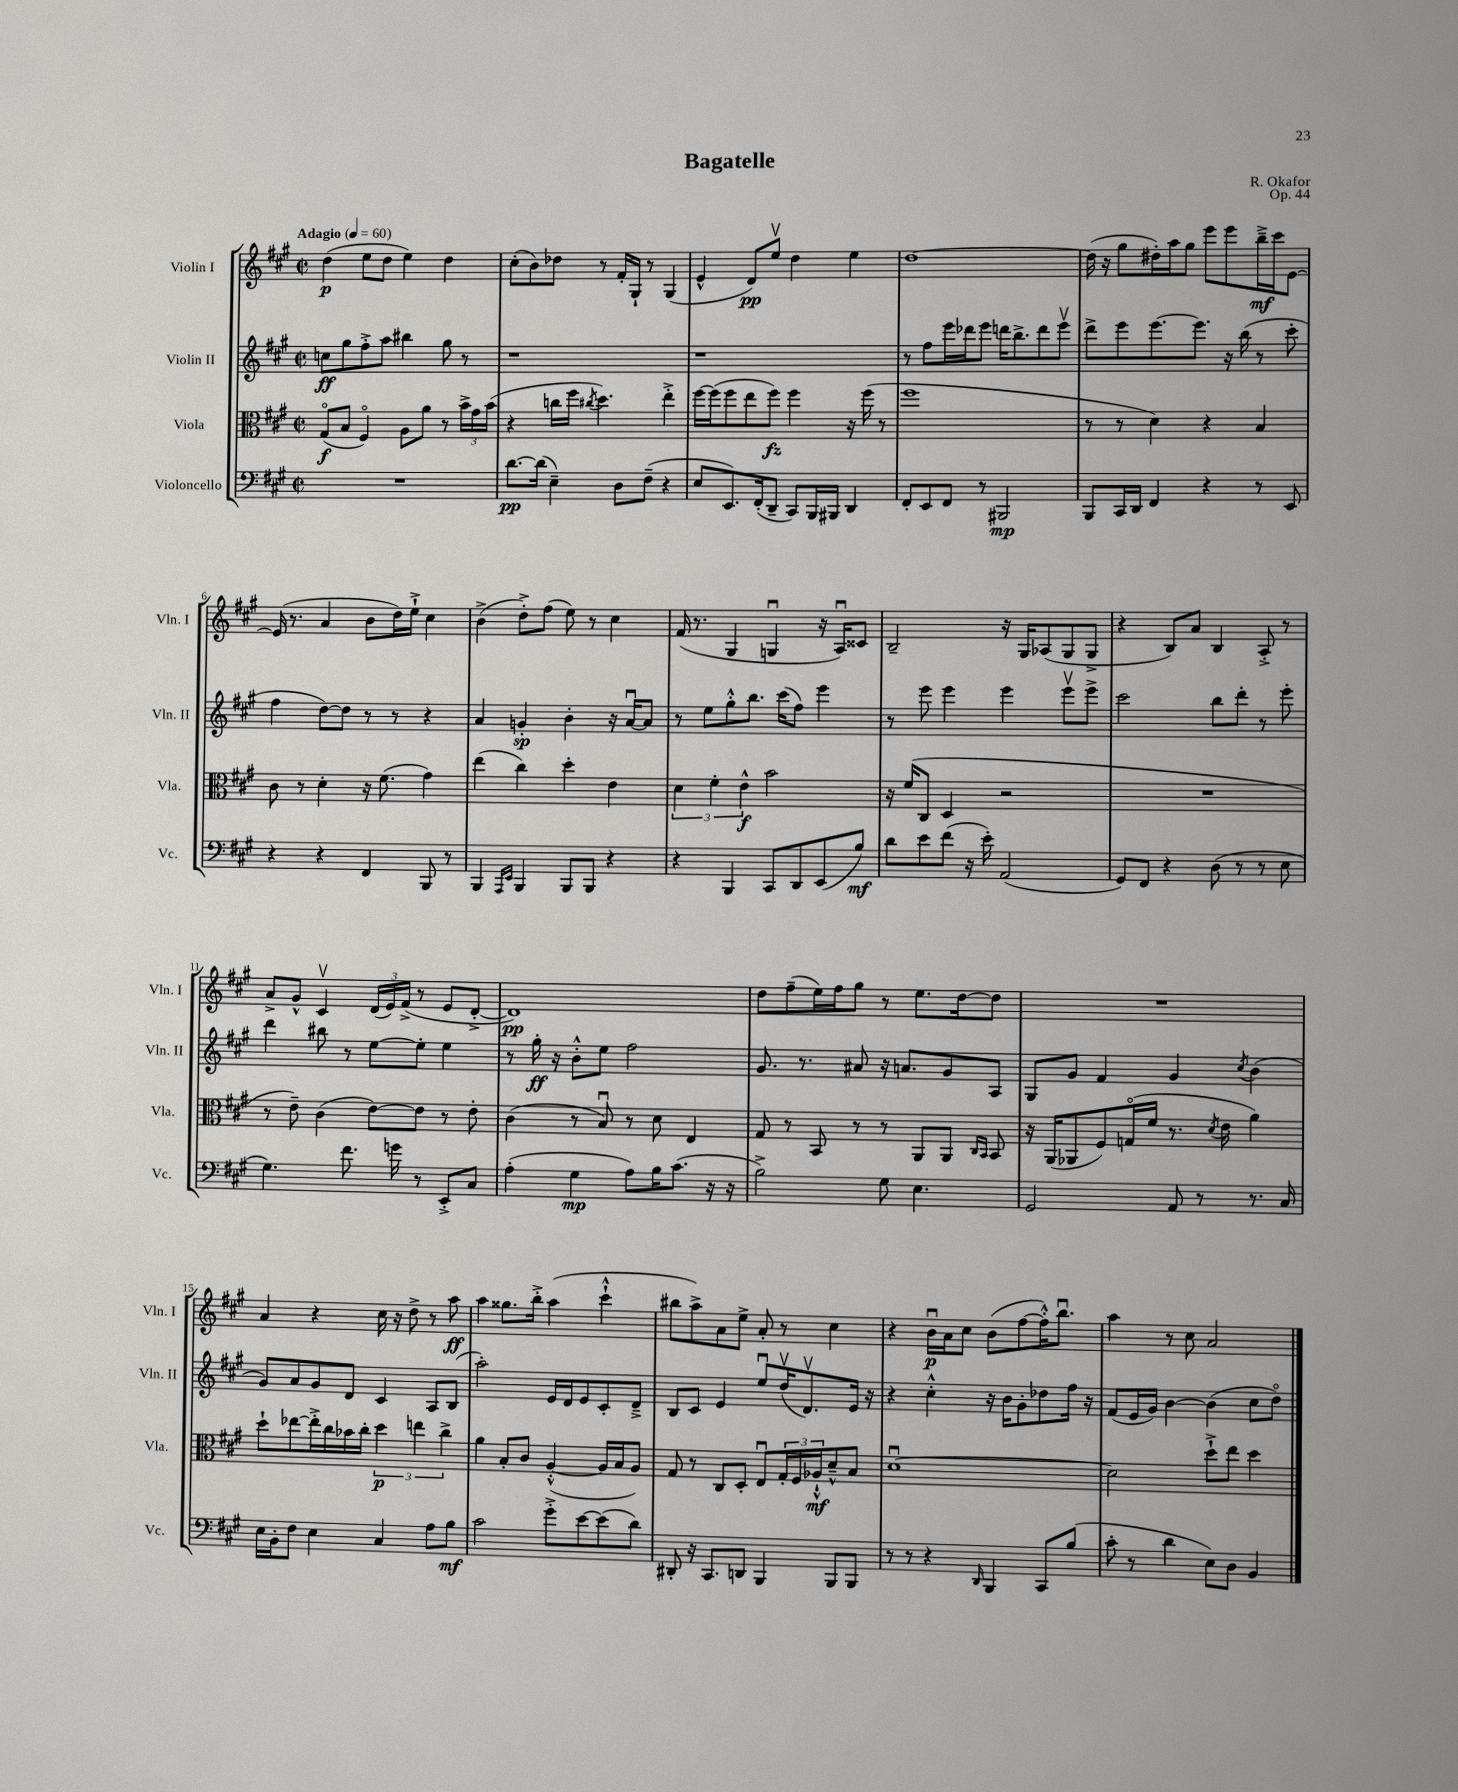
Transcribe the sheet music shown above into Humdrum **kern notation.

**kern	**kern	**kern	**kern
*staff4	*staff3	*staff2	*staff1
*clefF4	*clefC3	*clefG2	*clefG2
*k[f#c#g#]	*k[f#c#g#]	*k[f#c#g#]	*k[f#c#g#]
*M2/2	*M2/2	*M2/2	*M2/2
*met(c|)	*met(c|)	*met(c|)	*met(c|)
*MM60	*MM60	*MM60	*MM60
1r	(8G#o/L	8cc\L	(4dd\
.	8B/J	8gg#\	.
.	4F#o/)	8ff#'^\	8ee\L
.	.	8aa\J	8dd\J
.	8A\L	4bb#\	4ee\)
.	8a\J	.	.
.	8r	8gg#\	4dd\
.	24b^\LL	8r	.
.	24g#\	.	.
.	(24b\JJ	.	.
=	=	=	=
[8.d\L	4r	1r	(8cc#'\L
.	.	.	8b\)
(16d\]Jk	.	.	.
4E~\)	16cc\LL	.	8dd-\J
.	16ff#\JJ	.	.
.	8qcc#/	.	.
.	4.dd\)	.	8r
8D\L	.	.	16f#'/LL
.	.	.	16G#`/JJ
(8F#~\J	.	.	8r
4r	4ee'^\	.	(4G#/
=	=	=	=
8E/L	[16ff#\LL	1r	4e^^/
.	(16ff#\]J	.	.
8.EE/)	8ff#\	.	.
.	8ee\	.	8d/L)
(16FF#'/k	.	.	.
8DD~/J	8ff#\J)	.	8eev/J
8CC#/L)	4ff#\	.	4dd\
16BBB/L	.	.	.
16BBB#/JJ	.	.	.
4DD/	16r	.	4ee\
.	(16ff#\	.	.
.	8r	.	.
=	=	=	=
8FF#'/L	1ff#	8r	[1dd
8EE/	.	8ff#\L	.
8FF#/J	.	16eee\L	.
.	.	16ddd-\J	.
8r	.	8eee\J	.
2BBB#/	.	16ddd\LK	.
.	.	8.bb^\	.
.	.	8ddd\	.
.	.	8eeev\J	.
=	=	=	=
8BBB/L	8r	8ddd^\L	(16dd\]
.	.	.	16r
16CC#/L	8r	8eee\	8gg#\L
16DD/JJ	.	.	.
4FF#/	4d\)	[8.eee\	16dd#'\L)
.	.	.	16aa\J
.	.	.	8gg#\J
.	.	8.eee\]J	.
4r	4r	.	8eee\L
.	.	16r	8eee\
.	.	(16bb\	.
8r	4B/	8r	16bb~^\L
.	.	.	16ccc#\J
8EE/	.	8ccc#'\	[8e\J
=	=	=	=
4r	8c#\	4ff#\	(16e/]
.	.	.	8.r
.	8r	.	.
4r	4d'\	[8dd\L)	4a/
.	.	8dd\]J	.
4FF#/	16r	8r	8b\L
.	(8.f#\	.	.
.	.	8r	16dd\L)
.	.	.	16ee`^\JJ
8BBB/	4g#\)	4r	4cc#\
8r	.	.	.
=	=	=	=
4BBB/	(4ee\	4a/	(4b^\
16qqAAA/LL	.	.	.
16qqEE/JJ	.	.	.
4BBB/	4cc#\)	4g'/	8dd'^\L)
.	.	.	(8ff#\J
8BBB/L	4dd'\	4b'\	8ee\)
8BBB/J	.	.	8r
4r	4e\	16r	4cc#\
.	.	[16au/LK	.
.	.	8a/]J	.
=	=	=	=
4r	6d\	8r	(16f#/
.	.	.	8.r
.	.	8ee\L	.
.	6f#'\	.	.
4BBB/	.	8gg#'^^\	4G#/
.	6e^^\	.	.
.	.	8.bb\J	.
8CC#/L	2b\	.	4Gu/
.	.	(16ccc#\LK	.
8DD/	.	8ff#\J)	.
(8EE/	.	4eee\	16r
.	.	.	16Au/LK)
8B/J)	.	.	8c##/J
=	=	=	=
8d\L	16r	8r	2B~/
.	(16f#/LK	.	.
8e\	8C#/J	8eee\	.
(8f#\J	4D/	4eee\	.
16r	.	.	.
16e'\)	.	.	.
(2AA/	2r	4eee\	16r
.	.	.	16G#/LK
.	.	.	(8A-/
.	.	8eeev\L	8G#/
.	.	8eee^\J	8G#^/J
=	=	=	=
8GG#/L)	1r	2ccc#\	4r
8FF#/J	.	.	.
4r	.	.	8B/L)
.	.	.	8a/J
(8D\	.	8bb\L	4B/
8r	.	8ddd'\J	.
8r	.	8r	8A'^/
8E\	.	8eee'\	8r
=	=	=	=
4.G#\)	8r	4ddd\	8a^/L
.	8e~\)	.	8g#^^/J
.	(4c#\	8bb#\	4c#v/
8.f#\	.	8r	.
.	[8e\L)	[8ee\L	(24d/LL
.	.	.	24e/)
16g\	.	.	.
.	.	.	(24f#^/JJ
8r	8e\]J	8ee'\]J	8r
8EE'^/L	8r	4ee\	8e/L
8C#/J	8e'\	.	[8d'^/J
=	=	=	=
(4A'\	(4c#\	8r	1d])
.	.	16gg#'\	.
.	.	16r	.
4G#\	8r	8b'^^\L	.
.	8Bu/)	8ee\J	.
8A\L)	8r	2ff#\	.
16B\K	8d\	.	.
(8.c#\J	.	.	.
.	4E/	.	.
16r	.	.	.
16r	.	.	.
=	=	=	=
2B^\)	8G#/	8.g#/	8dd\L
.	8r	.	(8ff#~\
.	.	8.r	.
.	8BB/	.	16ee\L)
.	.	.	16ff#\J
.	8r	8a#/	8gg#\J
8G#\	8r	16r	8r
.	.	8.a/L	.
4.E\	8AA/L	.	8.ee\L
.	8AA/J	8g#/	.
.	.	.	[16dd\k
.	16qqC#/LL	.	.
.	16qqBB/JJ	.	.
.	8BB/	8A/J	8dd\]J
=	=	=	=
2GG#/	16r	8G#/L	1r
.	(16AA/LK	.	.
.	8AA-/	8g#/J	.
.	8F#/)	4f#/	.
.	(16Go/L	.	.
.	16f#/JJ	.	.
8AA/	8.r	4g#/	.
8r	.	.	.
.	8qd/	.	.
.	16e\	.	.
.	.	8qcc#/	.
8.r	4a\)	(4b\	.
16C#/	.	.	.
=	=	=	=
16E\LL	8dd`\L	8g#/L)	4a/
16BB'\J	.	.	.
8F#\J	[8ee-\	8a/	.
4E\	16ee-'^\]L	8g#/	4r
.	16cc#\	.	.
.	16b-\	8d/J	.
.	16cc#'\JJ	.	.
4C#/	6dd\	4c#/	16cc#\
.	.	.	16r
.	.	.	8dd^\
.	6ee\	.	.
8A\L	.	8A/L	8r
.	6cc#^\	.	.
8B\J	.	(8B/J	8aa\
=	=	=	=
2c#\	4a\	2aa'\)	4aa\
.	8B'/L	.	8.gg##\L
.	8c#/J	.	.
.	.	.	16bb'^\Jk
8g#'^\L	([4A'^^/	16e/LL	(4aa\
.	.	16d/J	.
[8e\	.	8e/	.
(8e\]	16A/]LL	8c#'/	4ccc#`^^\
.	16B/J	.	.
8d\J)	8A/J)	8d~^/J	.
=	=	=	=
8DD#'/	8G#/	8B/L	8bb#\L
16r	8r	8c#/J	8aa^\)
8.CC#/L	.	.	.
.	8C#/L	4e/	8a\
8DD/J	8D'/J	.	8ee^\J
4BBB/	8Eu/L	8eeu/L	8a'/
.	24G#'/L	(16ddv/K	8r
.	24F#/	.	.
.	.	8.dv/)	.
.	24A-`^^/J	.	.
8BBB/L	8d~^^/	.	4cc#\
8BBB/J	8B/J	16e/Jk	.
.	.	16r	.
=	=	=	=
8r	[1du	4r	4r
8r	.	.	.
4r	.	4cc#'^^\	16bu\LL
.	.	.	16a\J
.	.	.	8cc#\J
16qqDD/	.	.	.
4BBB/	.	16r	(8b\L
.	.	16b\LK	.
.	.	8g#'\	[8ff#\
8CC#/L	.	8dd-\	16ff#'^^\]K)
.	.	.	8.bbu\J
(8B/J	.	16ff#\Jk	.
.	.	16r	.
=	=	=	=
8c#'\	2d\]	(8f#/L	4aa\
8r	.	16e/L	.
.	.	16g#/JJ)	.
4d\	.	[4b\	8r
.	.	.	8cc#\
8E\L)	8dd`^\L	(4b\]	2a/
8D\J	8ee\J	.	.
4BB/	4dd\	8cc#\L	.
.	.	8ddo\J)	.
==	==	==	==
*-	*-	*-	*-
